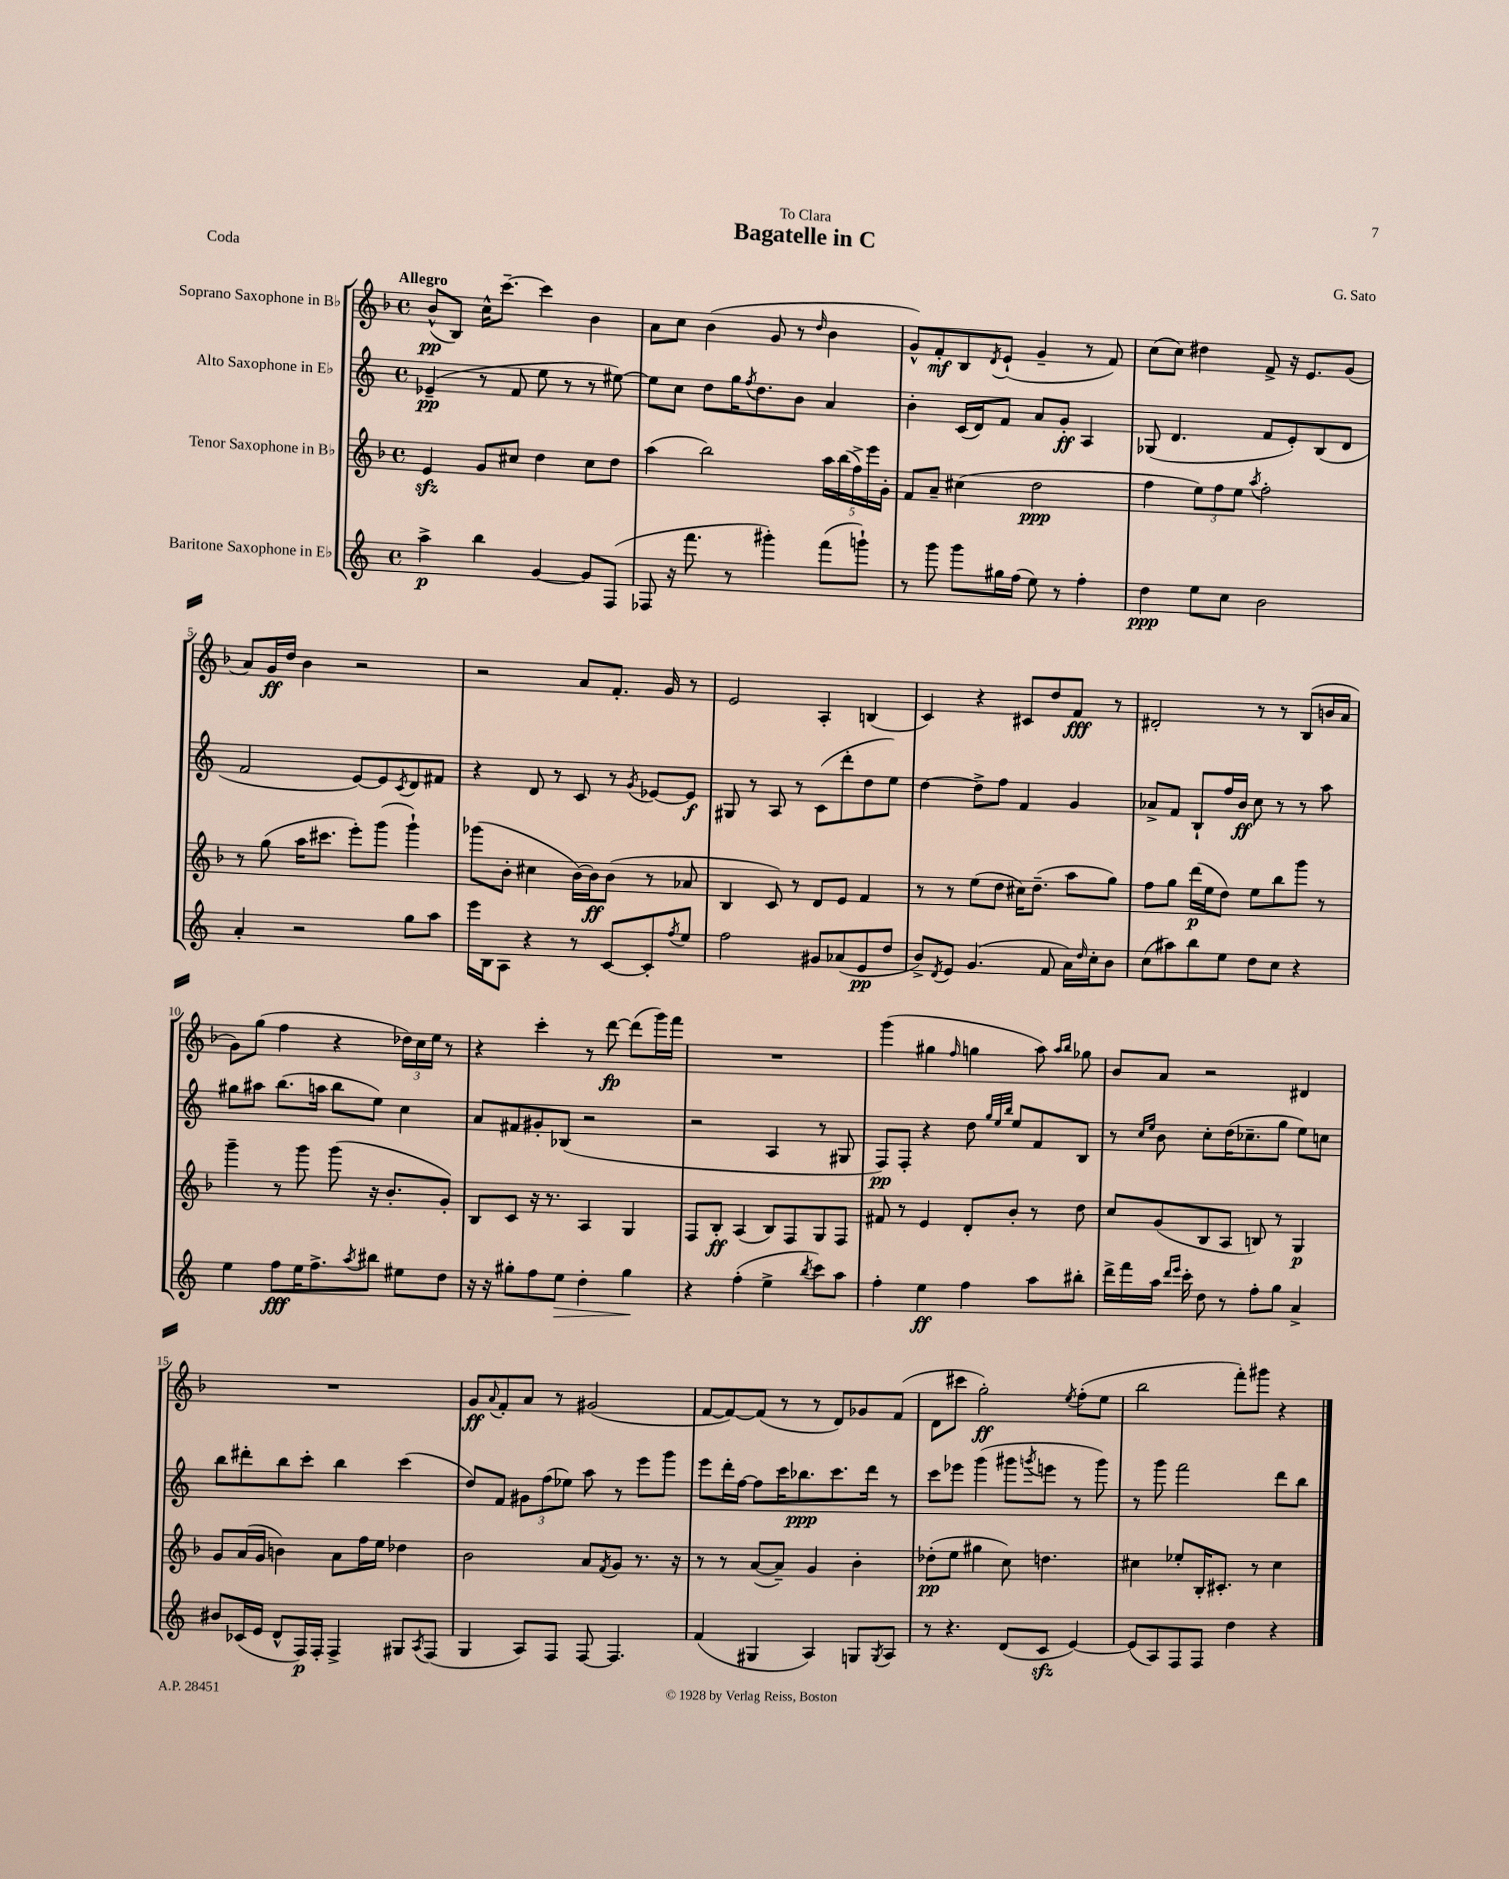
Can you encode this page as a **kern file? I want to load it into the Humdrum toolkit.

**kern	**dynam	**kern	**dynam	**kern	**dynam	**kern	**dynam
*part4	*part4	*part3	*part3	*part2	*part2	*part1	*part1
*staff4	*staff4	*staff3	*staff3	*staff2	*staff2	*staff1	*staff1
*I"Baritone Saxophone in E♭	*	*I"Tenor Saxophone in B♭	*	*I"Alto Saxophone in E♭	*	*I"Soprano Saxophone in B♭	*
*clefG2	*	*clefG2	*	*clefG2	*	*clefG2	*
*k[]	*	*k[b-]	*	*k[]	*	*k[b-]	*
*M4/4	*	*M4/4	*	*M4/4	*	*M4/4	*
*met(c)	*	*met(c)	*	*met(c)	*	*met(c)	*
=1	=1	=1	=1	=1	=1	=1	=1
!	!	!	!	!	!	!LO:TX:a:B:t=Allegro	!
4aa^\	p	4ezz/	.	(4e-X~/	pp	(8b-^^/L	pp
.	.	.	.	.	.	8B-/J)	.
4bb\	.	8g/L	.	8r	.	16cc^^\KL	.
.	.	.	.	.	.	[8.ccc~\J	.
.	.	8cc#X/J	.	8f/	.	.	.
[4g/	.	4dd\	.	8ee\	.	4ccc\]	.
.	.	.	.	8r	.	.	.
8g/L]	.	8cc#\L	.	8r	.	4b-\	.
(8F/J	.	8dd\J	.	[8ee#X\)	.	.	.
=2	=2	=2	=2	=2	=2	=2	=2
8F-X/	.	(4aa\	.	8ee#\L]	.	8a\L	.
16r	.	.	.	8cc\J	.	8cc\J	.
8.fff\	.	.	.	.	.	.	.
.	.	2bb-\)	.	8dd\L	.	(4b-\	.
8r	.	.	.	16gg\K	.	.	.
.	.	.	.	8qff/	.	.	.
.	.	.	.	8.dd\	.	.	.
4ggg#X'\)	.	.	.	.	.	8g/	.
.	.	.	.	8b\J	.	8r	.
.	.	.	.	.	.	16qqdd/	.
(8fff\L	.	20aa\LL	.	4a/	.	4b-\	.
.	.	(20bb-\	.	.	.	.	.
.	.	20ff^\)	.	.	.	.	.
8gggn`\J)	.	.	.	.	.	.	.
.	.	20eee\	.	.	.	.	.
.	.	20g'\JJ	.	.	.	.	.
=3	=3	=3	=3	=3	=3	=3	=3
8r	.	8f/L	.	4b'\	.	8g^^/L)	.
8ggg\	.	8a~/J	.	.	.	8f'/	mf
8ggg\L	.	(4cc#X\	.	(16c/LL	.	8B-/	.
.	.	.	.	16d/J)	.	.	.
.	.	.	.	.	.	8qd/	.
16gg#X\L	.	.	.	8f/J	.	(8e`/J	.
(16ff\JJ	.	.	.	.	.	.	.
8ee\)	.	2dd\	ppp	8a/L	.	4g~/	.
8r	.	.	.	8g'/J	ff	.	.
4ff'\	.	.	.	4A/	.	8r	.
.	.	.	.	.	.	8f/)	.
=4	=4	=4	=4	=4	=4	=4	=4
4dd\	ppp	4ff\	.	(8G-X/	.	(8cc\L	.
.	.	.	.	4.d/	.	8cc\J)	.
8ee\L	.	12ee\L)	.	.	.	4dd#X\	.
.	.	12ff\	.	.	.	.	.
8cc\J	.	.	.	.	.	.	.
.	.	12ee\J	.	.	.	.	.
.	.	8qaa/	.	.	.	.	.
2b\	.	2ff'\	.	8f/L	.	8f^/	.
.	.	.	.	8e'/)	.	16r	.
.	.	.	.	.	.	8.e/L	.
.	.	.	.	(8B/	.	.	.
.	.	.	.	8d/J	.	(8g/J	.
!!LO:LB:g=z
=5	=5	=5	=5	=5	=5	=5	=5
4a'/	.	8r	.	2f/	.	8a/L)	.
.	.	(8gg\	.	.	.	16g/L	ff
.	.	.	.	.	.	16dd/JJ	.
2r	.	16aa\KL	.	.	.	4b-\	.
.	.	8.ccc#X\J	.	.	.	.	.
.	.	8eee'\L)	.	[8e/L)	.	2r	.
.	.	(8ggg\J	.	8e/]	.	.	.
.	.	.	.	8qc/	.	.	.
8gg\L	.	4ggg`\)	.	8d/	.	.	.
8aa\J	.	.	.	8f#X/J	.	.	.
=6	=6	=6	=6	=6	=6	=6	=6
16eee\LL	.	(8ggg-X\L	.	4r	.	2r	.
16B\J	.	.	.	.	.	.	.
8A\J	.	8b-'\J	.	.	.	.	.
4r	.	4cc#X\	.	8d/	.	.	.
.	.	.	.	8r	.	.	.
8r	.	[16b-\LL)	.	8c/	.	8a/L	.
.	.	16b-\J]	ff	.	.	.	.
[8c/L	.	(8b-\J	.	8r	.	8.f'/J	.
.	.	.	.	8qg/	.	.	.
8c'/]	.	8r	.	[8e-X/L	.	.	.
.	.	.	.	.	.	16g/	.
8qff/	.	.	.	.	.	.	.
8ee/J	.	8a-X/	.	8e-/J]	f	8r	.
=7	=7	=7	=7	=7	=7	=7	=7
2ff\	.	4B-/	.	8G#X/	.	2e/	.
.	.	.	.	8r	.	.	.
.	.	8c/)	.	8A/	.	.	.
.	.	8r	.	8r	.	.	.
8g#X/L	.	8d/L	.	(8c\L	.	4A'/	.
(8a-X/	.	8e/J	.	8ddd'\	.	.	.
8e/	pp	4f/	.	8dd\	.	(4Bn/	.
8dd/J	.	.	.	8ee\J)	.	.	.
=8	=8	=8	=8	=8	=8	=8	=8
8b^/L)	.	8r	.	[4dd\	.	4c/)	.
8qd/	.	.	.	.	.	.	.
8e/J	.	8r	.	.	.	.	.
(4.g/	.	(8ee\L	.	8dd^\L]	.	4r	.
.	.	8dd\J	.	8ff\J	.	.	.
.	.	16cc#X\KL)	.	4f/	.	8c#X/L	.
.	.	(8.dd~\J	.	.	.	.	.
8f/	.	.	.	.	.	8dd/	.
16a\LL)	.	8aa\L	.	4g/	.	8f/J	fff
16qqdd/	.	.	.	.	.	.	.
16cc'\J	.	.	.	.	.	.	.
8b\J	.	8gg\J)	.	.	.	8r	.
=9	=9	=9	=9	=9	=9	=9	=9
(8cc\L	.	8ff\L	.	8a-X^/L	.	2d#X'/	.
8aa#X\)	.	8gg\J	.	8f/J	.	.	.
8bb\	.	(16ddd\LL	p	8B`/L	.	.	.
.	.	16ee\J	.	.	.	.	.
8ee\J	.	8dd\J)	.	16ff/L	.	.	.
.	.	.	.	16b/JJ	ff	.	.
8dd\L	.	8ee\L	.	8cc\	.	8r	.
8cc\J	.	8bb-\	.	8r	.	8r	.
4r	.	8ggg\J	.	8r	.	(8B-/L	.
.	.	8r	.	8aa\	.	16bn/L	.
.	.	.	.	.	.	16a/JJ	.
!!LO:LB:g=z
=10	=10	=10	=10	=10	=10	=10	=10
4ee\	.	4ggg~\	.	8gg#X\L	.	8g\L)	.
.	.	.	.	8aa#X\J	.	(8gg\J	.
8ff\L	fff	8r	.	(8.bb\L	.	4ff\	.
16ee\K	.	8ggg\	.	.	.	.	.
8.ff^\	.	.	.	16aan\Jk	.	.	.
.	.	(8ggg\	.	8bb\L	.	4r	.
8qaa/	.	.	.	.	.	.	.
8bb#X\J	.	16r	.	8ee\J)	.	.	.
.	.	8.b-'/L	.	.	.	.	.
8ee#X\L	.	.	.	4cc\	.	24dd-X\LL)	.
.	.	.	.	.	.	24cc\	.
.	.	.	.	.	.	24ee\JJ	.
8dd\J	.	8g'/J)	.	.	.	8r	.
=11	=11	=11	=11	=11	=11	=11	=11
16r	.	8B-/L	.	8a/L	.	4r	.
16r	.	.	.	.	.	.	.
8gg#X'\L	.	8c/J	.	8f#X/	.	.	.
8ff\	.	16r	.	8g#X'/	.	4ccc'\	.
.	.	8.r	.	.	.	.	.
!	!LO:HP:b	!	!	!	!	!	!
8ee\J	>	.	.	(8B-X/J	.	.	.
4dd'\	.	4A/	.	2r	.	8r	.
.	.	.	.	.	.	[8ddd\	fp
4gg#\	.	4G/	.	.	.	(8ddd\L]	.
.	.	.	.	.	.	16ggg\L)	.
.	.	.	.	.	.	16fff\JJ	.
.	]	.	.	.	.	.	.
=12	=12	=12	=12	=12	=12	=12	=12
4r	.	8F/L	.	2r	.	1r	.
.	.	8B-'/J	ff	.	.	.	.
(4ff'\	.	(4A/	.	.	.	.	.
4ee^\	.	8B-/L)	.	4A/	.	.	.
.	.	8F/	.	.	.	.	.
8qbb/	.	.	.	.	.	.	.
8ccc\L)	.	8G/	.	8r	.	.	.
8aa\J	.	8F/J	.	8G#X/	.	.	.
=13	=13	=13	=13	=13	=13	=13	=13
4ff'\	.	8f#X/	.	8F/L)	pp	(4ggg\	.
.	.	8r	.	8F'/J	.	.	.
4ee\	ff	4e/	.	4r	.	4gg#X\	.
.	.	.	.	.	.	16qqff/	.
4ff\	.	8d'/L	.	8dd\	.	4ggn\	.
.	.	.	.	32qqgg/LLL	.	.	.
.	.	.	.	32qqee/	.	.	.
.	.	.	.	32qqbb/JJJ	.	.	.
.	.	8b-'/J	.	8ee/L	.	.	.
8aa\L	.	8r	.	8f/	.	8aa\)	.
.	.	.	.	.	.	16qqaa/LL	.
.	.	.	.	.	.	16qqbb-/JJ	.
8bb#X'\J	.	8dd\	.	8B/J	.	8gg-X\	.
=14	=14	=14	=14	=14	=14	=14	=14
16ddd^\LL	.	8cc/L	.	8r	.	8b-/L	.
16fff\	.	.	.	.	.	.	.
.	.	.	.	16qqcc/LL	.	.	.
.	.	.	.	16qqee/JJ	.	.	.
16aa\JJ	.	(8g/	.	8b\	.	8a/J	.
16qqddd/LL	.	.	.	.	.	.	.
16qqeee/JJ	.	.	.	.	.	.	.
16ccc'\	.	.	.	.	.	.	.
8dd\	.	8B-/	.	8cc'\L	.	2r	.
8r	.	8A/J	.	(16dd\K	.	.	.
.	.	.	.	8.cc-X~\	.	.	.
8ff'\L	.	8Bn/)	.	.	.	.	.
8gg\J	.	8r	.	8gg\J	.	.	.
4a^/	.	4G/	p	8ee\L)	.	4d#X/	.
.	.	.	.	8ccn\J	.	.	.
!!LO:LB:g=z
=15	=15	=15	=15	=15	=15	=15	=15
8b#X/L	.	8g/L	.	8bb\L	.	1r	.
(16c-X/L	.	(16a/L	.	8ddd#X'\	.	.	.
16e/JJ	.	16g/JJ	.	.	.	.	.
8d^^/L	.	4bn\)	.	8bb\	.	.	.
16F/L)	p	.	.	8ccc'\J	.	.	.
16F'/JJ	.	.	.	.	.	.	.
4F^/	.	8a\L	.	4bb\	.	.	.
.	.	16ff\L	.	.	.	.	.
.	.	16ee\JJ	.	.	.	.	.
8G#X/L	.	4dd-X\	.	(4ccc\	.	.	.
8qA/	.	.	.	.	.	.	.
(8F/J	.	.	.	.	.	.	.
=16	=16	=16	=16	=16	=16	=16	=16
4G/	.	2b-\	.	8dd/L)	.	8g/L	ff
.	.	.	.	.	.	8qqa/	.
.	.	.	.	8f/J	.	8f'/	.
8A/L)	.	.	.	12g#X\L	.	8a/J	.
.	.	.	.	(12ff\	.	.	.
8F/J	.	.	.	.	.	8r	.
.	.	.	.	12ee-X\J)	.	.	.
[8F/	.	8a/L	.	8aa\	.	(2g#X/	.
.	.	8qf/	.	.	.	.	.
4.F/]	.	8g/J	.	8r	.	.	.
.	.	8.r	.	8eee\L	.	.	.
.	.	.	.	8ggg\J	.	.	.
.	.	16r	.	.	.	.	.
=17	=17	=17	=17	=17	=17	=17	=17
(4f/	.	8r	.	8eee\L	.	[8f/L	.
.	.	8r	.	16ddd'\L	.	8f/_)	.
.	.	.	.	[16ff\JJ	.	.	.
4G#X/	.	([8a/L	.	8ff\L]	.	(8f/J]	.
.	.	8a~/J])	.	16ccc\K	.	8r	.
.	.	.	.	8.bb-X\	ppp	.	.
4A/)	.	4g/	.	.	.	8r	.
.	.	.	.	8.ccc\	.	8d/L)	.
8Gn/L	.	4b-'\	.	.	.	8g-X/	.
.	.	.	.	16ddd\Jk	.	.	.
8qG/	.	.	.	.	.	.	.
8A/J	.	.	.	8r	.	(8f/J	.
=18	=18	=18	=18	=18	=18	=18	=18
8r	.	(8dd-X'\L	pp	8ccc\L	.	8d\L	.
4.r	.	8ee\J	.	8eee-X\J	.	8ccc#X\J	.
.	.	4gg#X\	.	(4ggg\	.	2gg'\)	ff
(8d/L	.	8cc\)	.	8ggg#X\L	.	.	.
.	.	.	.	8qgggn/	.	.	.
8czz/J	.	4.ddn\	.	8eeen\J	.	.	.
.	.	.	.	.	.	8qee/	.
[4e/)	.	.	.	8r	.	(8ff'\L	.
.	.	.	.	8ggg\)	.	8ee\J	.
=19	=19	=19	=19	=19	=19	=19	=19
(8e/L]	.	4cc#X\	.	8r	.	2bb-\	.
8A/)	.	.	.	8ggg\	.	.	.
8F/	.	8ee-X'/L	.	2fff\	.	.	.
8F/J	.	16B-'/K	.	.	.	.	.
.	.	8.c#X'/J	.	.	.	.	.
4dd\	.	.	.	.	.	8fff'\L)	.
.	.	8r	.	.	.	8ggg#X\J	.
4r	.	4cc#\	.	8ddd\L	.	4r	.
.	.	.	.	8bb\J	.	.	.
==	==	==	==	==	==	==	==
*-	*-	*-	*-	*-	*-	*-	*-
